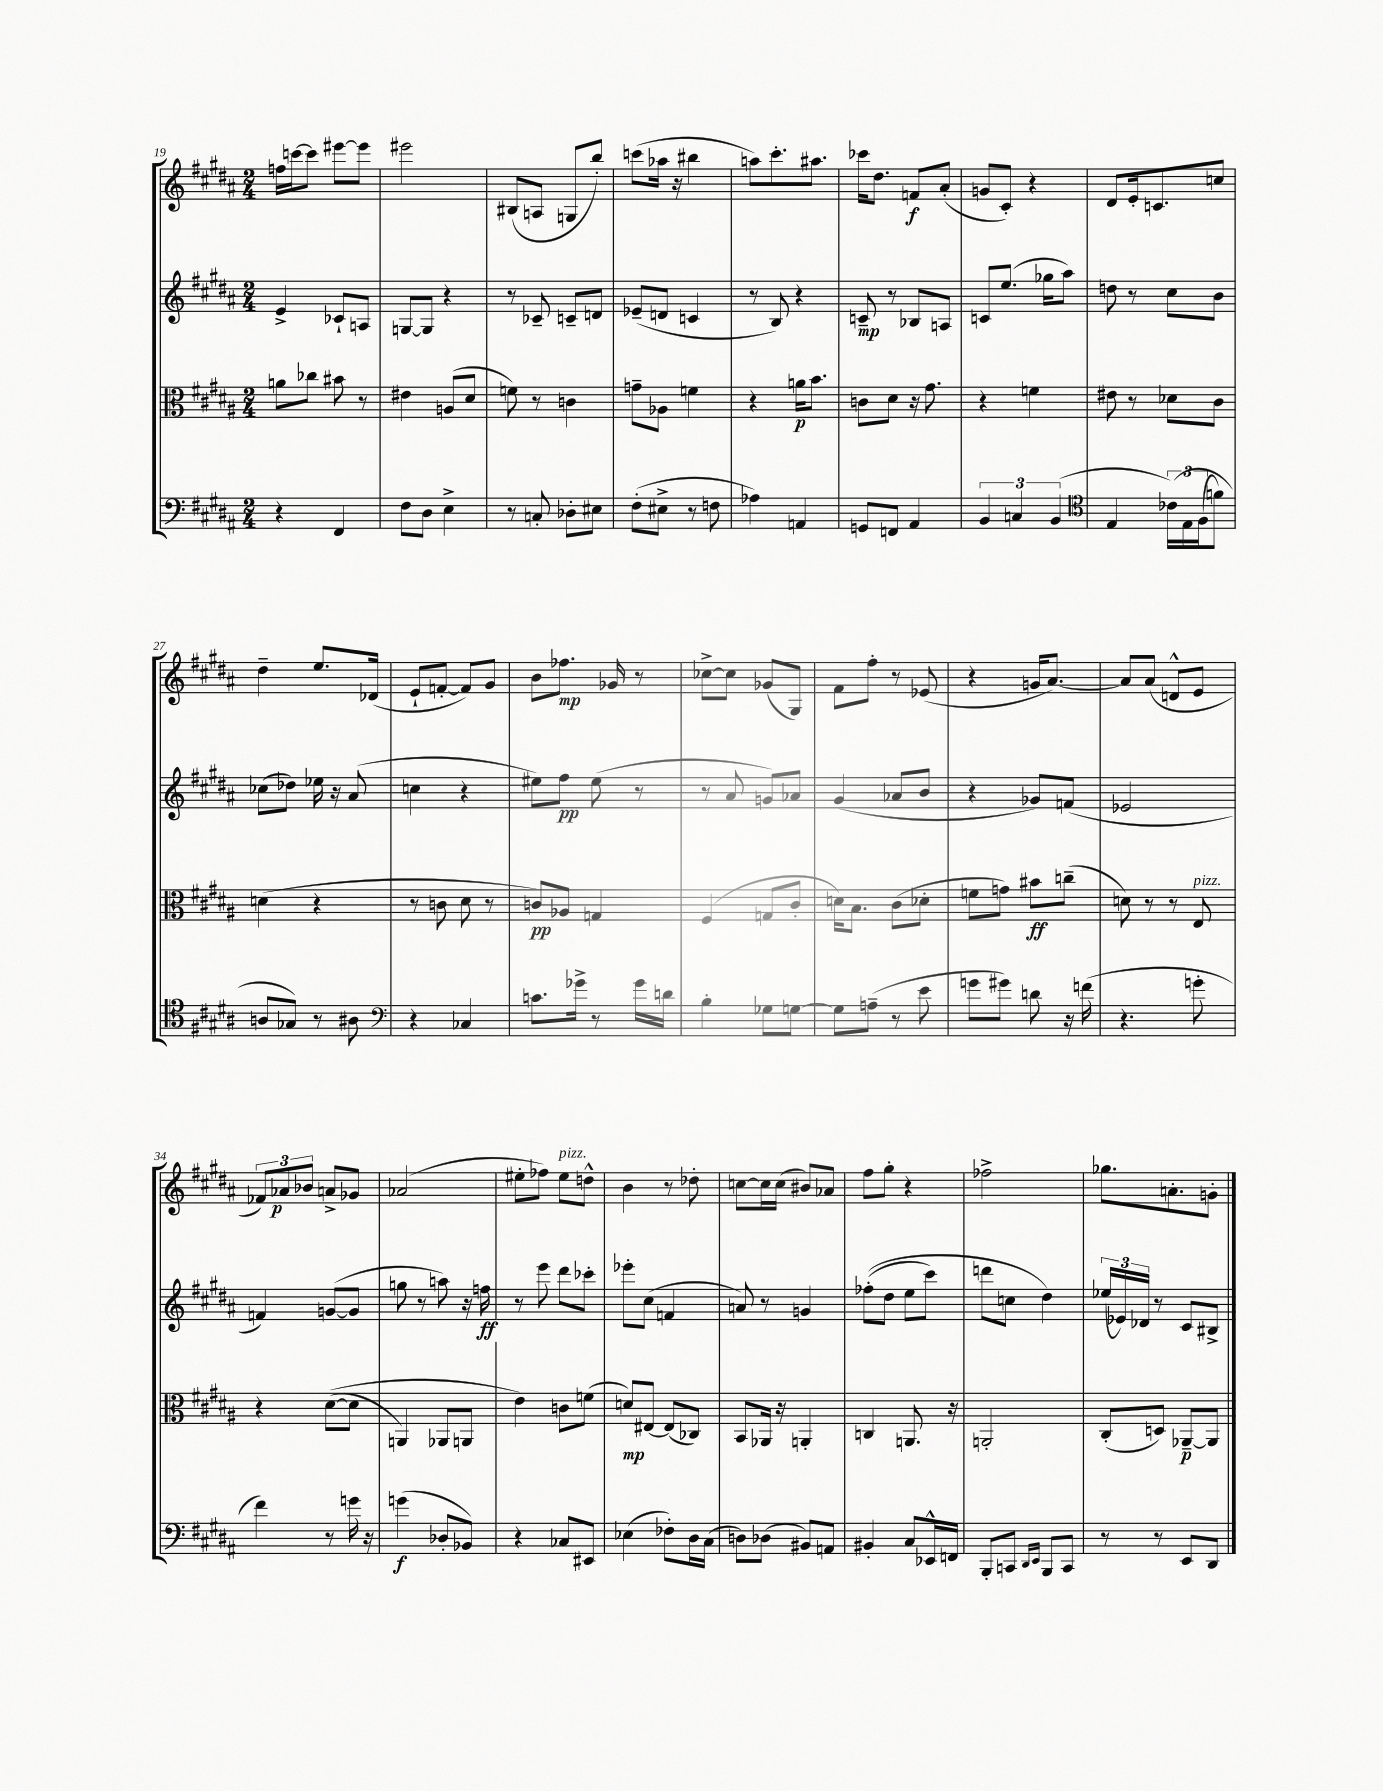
<<
\new StaffGroup <<
\new Staff = "s0" {
    \clef treble \key b \major \numericTimeSignature \time 2/4
    f''16 c'''16~ c'''8 eis'''8~ eis'''8 |
    eis'''2 |
    bis8( a8 g8 b''8-.) |
    c'''8( aes''16 r16 bis''4 |
    a''8) cis'''8.-. ais''8. |
    ces'''16 dis''8. f'8\f ais'8-.( |
    g'8 cis'8-.) r4 |
    dis'8 e'16-. c'8. c''8 |
    dis''4-- e''8. des'16( |
    e'8-! f'8~-. f'8) gis'8 |
    b'8 fes''8.\mp ges'16 r8 |
    ces''8~-> ces''8 ges'8( gis8) |
    fis'8 fis''8-. r8 ees'8( |
    r4 g'16 ais'8.~) |
    ais'8 ais'8( d'8-^ e'8 |
    \tuplet 3/2 { fes'8) aes'8\p bes'8 } a'8-> ges'8 |
    aes'2( |
    eis''8-. fes''8) eis''8^\markup { \italic "pizz." } d''8-^ |
    b'4 r8 des''8-. |
    c''8~ c''16 c''16( bis'8) aes'8 |
    fis''8 gis''8-. r4 |
    fes''2-> |
    ges''8. a'8.-. g'8-. \bar "|." |
}
\new Staff = "s1" {
    \clef treble \key b \major \numericTimeSignature \time 2/4
    e'4-> ces'8-! a8 |
    g8~ g8 r4 |
    r8 ces'8-- c'8-- d'8 |
    ees'8--( d'8 c'4 |
    r8 b8) r4 |
    c'8--\mp r8 bes8 a8 |
    c'8 e''8.( ges''16 ais''8) |
    d''8 r8 cis''8 b'8 |
    ces''8( des''8) ees''16 r16 ais'8( |
    c''4 r4 |
    eis''8) fis''8\pp eis''8( r8 |
    r8 ais'8 g'8) aes'8 |
    gis'4( aes'8 b'8 |
    r4 ges'8) f'8( |
    ees'2 |
    f'4) g'8~( g'8 |
    g''8 r8 a''8) r16 f''16\ff |
    r8 e'''8 dis'''8 ces'''8-. |
    ees'''8-. cis''8( f'4 |
    a'8) r8 g'4 |
    fes''8-.(\( dis''8 e''8 cis'''8) |
    d'''8 c''8 dis''4\) |
    \tuplet 3/2 { ees''16( ees'16) des'16 } r8 cis'8 bis8-> \bar "|." |
}
\new Staff = "s2" {
    \clef alto \key b \major \numericTimeSignature \time 2/4
    a'8 ces''8 bis'8 r8 |
    eis'4 a8( dis'8 |
    f'8) r8 c'4 |
    g'8-- aes8 f'4 |
    r4 a'16\p b'8. |
    c'8 dis'8 r16 gis'8. |
    r4 f'4 |
    eis'8 r8 des'8 cis'8 |
    d'4( r4 |
    r8 c'8 dis'8 r8 |
    c'8\pp) aes8 g4 |
    fis4( g8 cis'8-. |
    d'16) b8. cis'8( des'8-. |
    f'8 g'8) bis'8\ff c''8--( |
    d'8) r8 r8 e8^\markup { \italic "pizz." } |
    r4 dis'8~(\( dis'8 |
    a,4) aes,8 a,8 |
    e'4\) c'8 f'8( |
    d'8\mp) eis8~ eis8( ces8) |
    b,8 aes,16 r16 a,4-. |
    c4 a,8. r16 |
    a,2-. |
    cis8-.( d8) aes,8~--\p aes,8 \bar "|." |
}
\new Staff = "s3" {
    \clef bass \key b \major \numericTimeSignature \time 2/4
    r4 fis,4 |
    fis8 dis8 e4-> |
    r8 c8-. des8-. eis8 |
    fis8-.( eis8-> r8 f8 |
    aes4) a,4 |
    g,8 f,8 ais,4 |
    \tuplet 3/2 { b,4 c4 b,4( } |
    \clef tenor e4 \tuplet 3/2 { ces'16)\( e16 fis16( } f'8) |
    a8 ges8\) r8 ais8 |
    \clef bass r4 ces4 |
    c'8. ges'16-> r8 ges'16 d'16 |
    b4-. ges8 g8~ |
    g8 a8--( r8 e'8 |
    g'8 gis'8) d'8 r16 f'16( |
    r4. g'8-. |
    fis'4) r8 g'16 r16 |
    g'4\f( des8-. bes,8) |
    r4 ces8 eis,8 |
    ees4( fes8-.) dis16 cis16( |
    d8) des8( bis,8) a,8 |
    bis,4-. cis8 ees,16-^ f,16 |
    b,,8-. c,8 \grace { dis,16 e,16 } b,,8 c,8 |
    r8 r8 e,8 dis,8 \bar "|." |
}
>>
>>
\layout { \context { \Score currentBarNumber = #19 } }
